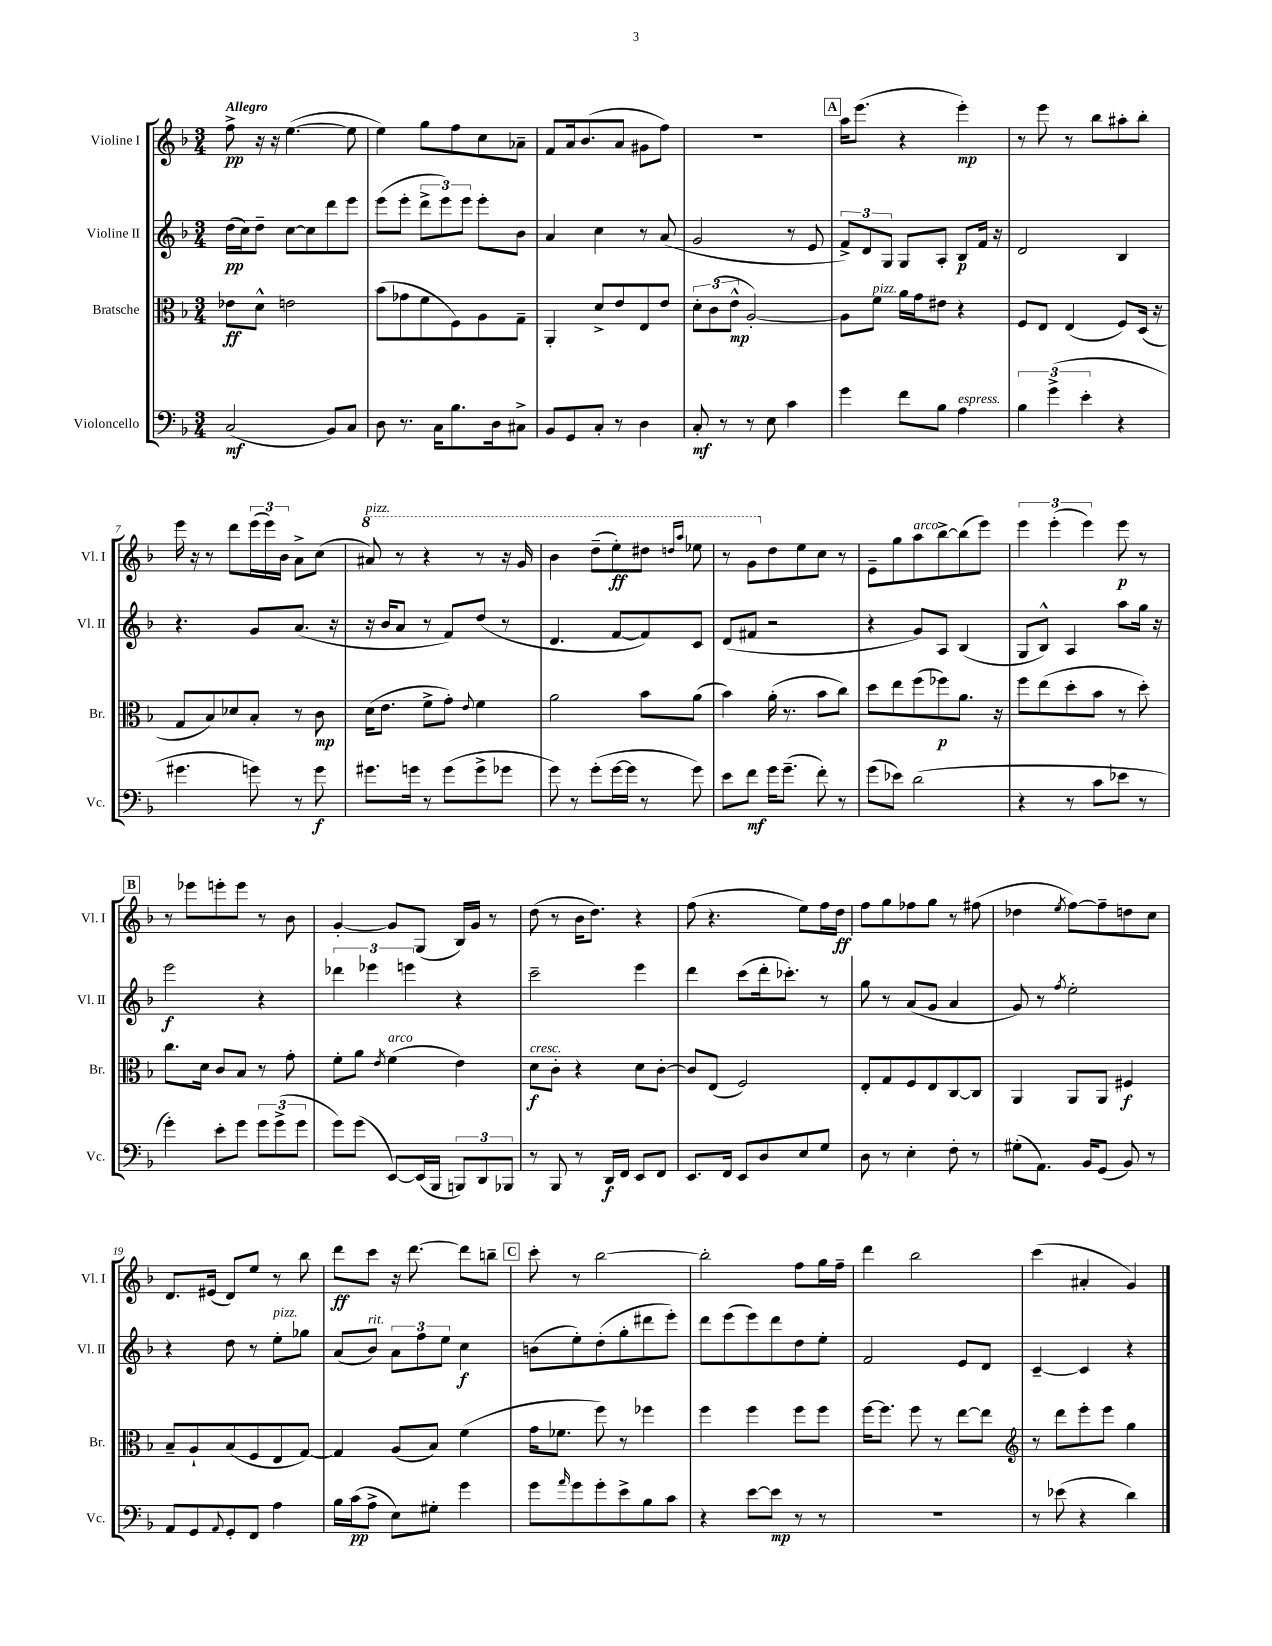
<<
\new StaffGroup <<
\new Staff = "s0" \with { instrumentName = "Violine I" shortInstrumentName = "Vl. I" } {
    \clef treble \key f \major \numericTimeSignature \time 3/4 \tempo "Allegro"
    f''8->\pp r16 r16 e''4.~( e''8 |
    e''4) g''8 f''8 c''8 aes'8-- |
    f'8 a'16 bes'8.( a'8 gis'8 f''8) |
    R2. |
    \mark \markup { \box "A" } a''16 e'''8.( r4 e'''4-.\mp) |
    r8 e'''8 r8 bes''8 ais''8-. bes''8-. |
    e'''16 r16 r8 d'''8 \tuplet 3/2 { e'''16( e'''16) bes'16 } a'8-> c''8( |
    \ottava #1 ais''8^\markup { \italic "pizz." }) r8 r4 r8 r16 g''16 |
    bes''4 d'''8--( e'''8-.\ff) dis'''8 \grace { d'''16 a'''16 } ees'''8 |
    r8 g''8 \ottava #0 d''8 e''8 c''8 r8 |
    e'8-- g''8 a''8^\markup { \italic "arco" } bes''8~-> bes''8( e'''8) |
    \tuplet 3/2 { e'''4 e'''4-.( e'''4) } e'''8\p r8 |
    \mark \markup { \box "B" } r8 ees'''8 e'''8-. e'''8 r8 bes'8 |
    g'4~-. g'8 g8( bes16) g'16 r8 |
    d''8( r8 bes'16 d''8.) r4 |
    f''8( r4. e''8) f''16 d''16\ff |
    f''8 g''8 fes''8 g''8 r8 fis''8( |
    des''4 \acciaccatura { e''8 } f''8~) f''8-- d''8 c''8 |
    d'8. eis'16( d'8) e''8 r8 bes''8 |
    d'''8\ff c'''8 r16 d'''8.~ d'''8 b''8-- |
    \mark \markup { \box "C" } c'''8-. r8 bes''2~ |
    bes''2-. f''8 g''16 f''16-- |
    d'''4 bes''2 |
    c'''4( ais'4-. g'4) \bar "|." |
}
\new Staff = "s1" \with { instrumentName = "Violine II" shortInstrumentName = "Vl. II" } {
    \clef treble \key f \major \numericTimeSignature \time 3/4
    d''16\pp( c''16) d''8-- c''8~ c''8 d'''8 e'''8 |
    e'''8( e'''8-. \tuplet 3/2 { d'''8-> e'''8) e'''8 } e'''8-. bes'8 |
    a'4 c''4 r8 a'8( |
    g'2 r8 e'8 |
    \mark \markup { \box "A" } \tuplet 3/2 { f'8->) d'8 g8 } g8 a8-. bes8\p f'16 r16 |
    d'2 bes4 |
    r4. g'8 a'8.( r16 |
    r16 bes'16 a'8 r8 f'8) d''8( r8 |
    d'4. f'8~ f'8) c'8 |
    d'8( fis'8 r2 |
    r4 g'8) a8 bes4( |
    g8 bes8-^) a4 a''8 g''16 r16 |
    \mark \markup { \box "B" } e'''2\f r4 |
    \tuplet 3/2 { des'''4 ees'''4 e'''4 } r4 |
    c'''2-- e'''4 |
    d'''4 c'''8( d'''16-. ces'''8.-.) r8 |
    g''8 r8 a'8( g'8 a'4 |
    g'8) r8 \acciaccatura { f''8 } e''2-. |
    r4 d''8 r8 e''8-.^\markup { \italic "pizz." } ges''8 |
    a'8( bes'8^\markup { \italic "rit." }) \tuplet 3/2 { a'8 f''8 e''8 } c''4\f |
    \mark \markup { \box "C" } b'8( e''8-.) d''8-.( g''8-. dis'''8 e'''8-.) |
    d'''8 e'''8( e'''8) d'''8 d''8 e''8-. |
    f'2 e'8 d'8 |
    c'4~-- c'4 r4 \bar "|." |
}
\new Staff = "s2" \with { instrumentName = "Bratsche" shortInstrumentName = "Br." } {
    \clef alto \key f \major \numericTimeSignature \time 3/4
    ees'8\ff d'8-^ e'2 |
    bes'8( ges'8 f'8 f8) a8 g8-- |
    a,4-. d'8-> e'8 e8 e'8 |
    \tuplet 3/2 { d'8-. c'8( e'8-^\mp } a2~-.) |
    \mark \markup { \box "A" } a8 f'8^\markup { \italic "pizz." } a'16 g'16 eis'8 r4 |
    f8 e8 e4( f8) d16( r16 |
    g8 bes8) des'8 bes8-. r8 c'8\mp |
    d'16( e'8. f'8-> g'8-.) \appoggiatura { e'8 } f'4 |
    a'2 bes'8 a'8( |
    bes'4) a'16-.( r8. bes'8 c''8) |
    d''8 e''8 f''8( fes''8\p) a'8. r16 |
    f''8 e''8( d''8-. bes'8 r8 d''8-.) |
    \mark \markup { \box "B" } c''8. d'16 c'8 bes8 r8 g'8-. |
    f'8-. a'8 \acciaccatura { e'8 } f'4^\markup { \italic "arco" }( e'4) |
    d'8\f^\markup { \italic "cresc." } c'8-. r4 d'8 c'8~-. |
    c'8 e8( f2) |
    e8-. g8 f8 e8 c8~ c8 |
    a,4 a,8 a,8 fis4\f |
    bes8-- a8-! bes8( f8 e8 g8~) |
    g4 a8( bes8) f'4( |
    \mark \markup { \box "C" } g'16 fes'8. f''8) r8 fes''4 |
    f''4 f''4 f''8 f''8 |
    f''16~ f''8. f''8 r8 e''8~ e''8 |
    \clef treble r8 d'''8 e'''8-. e'''8 g''4 \bar "|." |
}
\new Staff = "s3" \with { instrumentName = "Violoncello" shortInstrumentName = "Vc." } {
    \clef bass \key f \major \numericTimeSignature \time 3/4
    c2\mf( bes,8) c8 |
    d8 r8. c16 bes8. d16 cis8-> |
    bes,8 g,8 c8-. r8 d4 |
    c8-.\mf r8 r8 e8 c'4 |
    \mark \markup { \box "A" } g'4 f'8 bes8 a4^\markup { \italic "espress." } |
    \tuplet 3/2 { bes4 g'4->( e'4-. } r4 |
    gis'4. g'8) r8 g'8\f |
    gis'8. g'16 r8 g'8( g'8-> ges'8 |
    g'8) r8 g'8-.( g'16~ g'16 r8 g'8) |
    e'8 f'8\mf g'16 g'8.--( f'8-.) r8 |
    g'8( ees'8) d'2( |
    r4 r8 c'8 ees'8 r8 |
    \mark \markup { \box "B" } g'4-.) e'8-. g'8 \tuplet 3/2 { g'8 g'8->( g'8 } |
    g'8) g'8( e,8~) e,16( bes,,16 \tuplet 3/2 { b,,8) d,8 bes,,8 } |
    r8 bes,,8 r8 d,16\f f,16 e,8 f,8 |
    e,8. f,16 e,8 d8 e8 g8 |
    d8 r8 e4-. f8-. r8 |
    gis8-.( a,8.) bes,16 g,8( bes,8) r8 |
    a,8 g,8 \appoggiatura { a,8 } g,8-. f,8 a4 |
    bes16 c'16\pp( a8-> e8) gis8-. g'4 |
    \mark \markup { \box "C" } g'8 \grace { a'16 } g'8 g'8-. e'8-> bes8 c'8 |
    r4 e'8~ e'8\mp r8 r8 |
    R2. |
    r8 ees'8( r4 d'4) \bar "|." |
}
>>
>>
